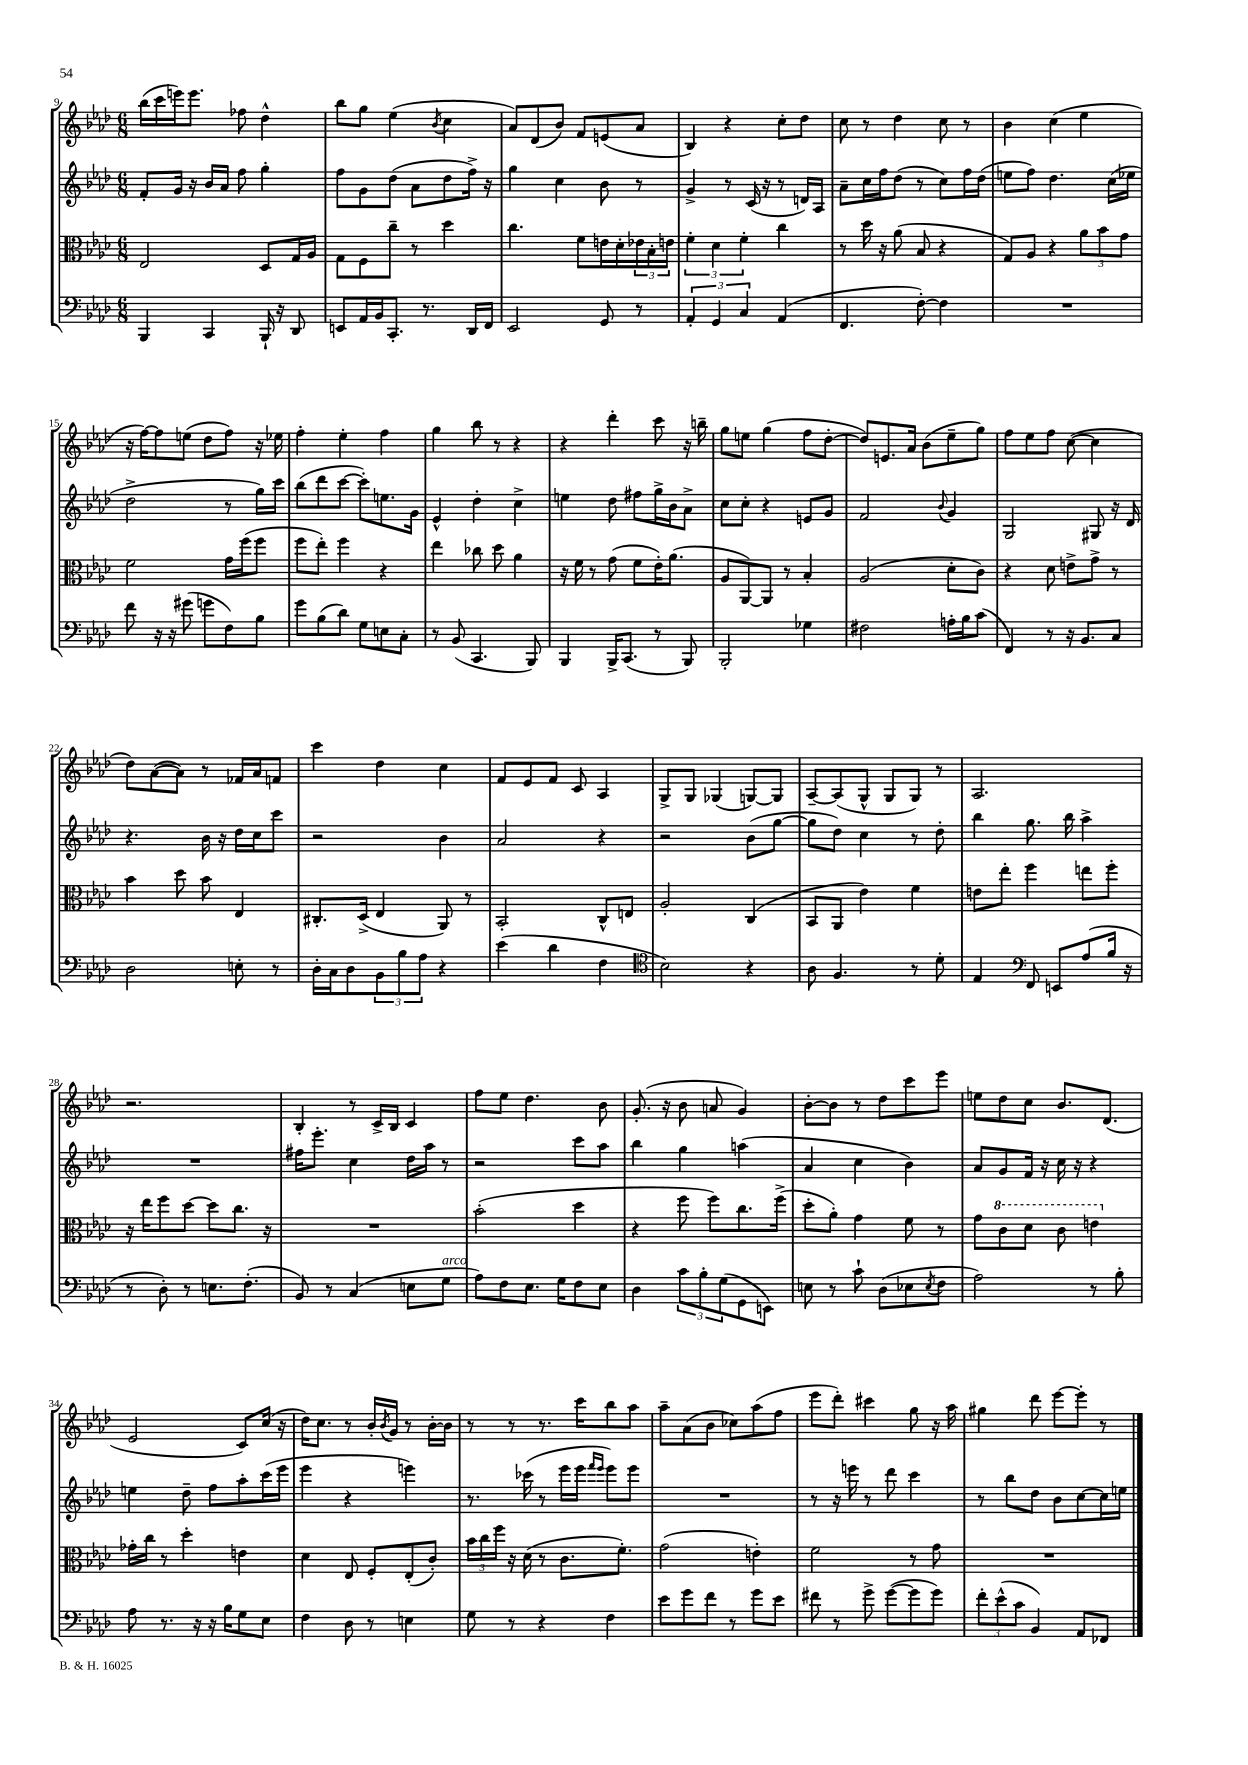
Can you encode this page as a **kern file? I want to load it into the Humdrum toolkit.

**kern	**kern	**kern	**kern
*staff4	*staff3	*staff2	*staff1
*clefF4	*clefC3	*clefG2	*clefG2
*k[b-e-a-d-]	*k[b-e-a-d-]	*k[b-e-a-d-]	*k[b-e-a-d-]
*M6/8	*M6/8	*M6/8	*M6/8
4BBB-	2E-	8f'	(16bb-
.	.	.	16ccc
.	.	16g	16eee)
.	.	16r	8.eee
4CC	.	16b-	.
.	.	16a-	.
.	.	8ff	8ff-
16BBB-`	8D-	4gg'	4dd-^^
16r	.	.	.
8DD-	16G	.	.
.	16A-	.	.
=	=	=	=
8EE	8G	8ff	8bb-
16AA-	8F	8g	8gg
16BB-	.	.	.
8.CC'	8cc~	(8dd-	(4ee-
.	8r	8a-	.
8.r	.	.	.
.	.	.	8qb-
.	4dd-	8dd-	4cc
16DD-	.	16ff^)	.
16FF	.	16r	.
=	=	=	=
2EE-	4.cc	4gg	8a-)
.	.	.	(8d-
.	.	4cc	8b-)
.	8f	.	8f
8GG	16e	8b-	(8e
.	16d-'	.	.
8r	24e-	8r	8a-
.	24B-'	.	.
.	24e	.	.
=	=	=	=
6AA-'	6f'	4g^	4B-)
6GG	6d-	.	.
.	.	8r	4r
6C	6f'	.	.
.	.	(16c	.
.	.	16r	.
(4AA-	4cc	8r	8cc'
.	.	16d)	8dd-
.	.	16A-	.
=	=	=	=
4.FF	8r	8a-~	8cc
.	16dd-	16cc	8r
.	16r	16ff	.
.	(8a-	(8dd-	4dd-
[8F')	8B-	8r	.
4F]	4r	8cc)	8cc
.	.	16ff	8r
.	.	(16dd-	.
=	=	=	=
2.r	8G)	8ee	4b-
.	8A-	8ff)	.
.	4r	4.dd-	(4cc
.	12a-	.	4ee-
.	12b-	.	.
.	.	(16cc	.
.	12g	.	.
.	.	16ee-	.
=	=	=	=
8f	2f	2dd-^	16r
.	.	.	[16ff)
16r	.	.	8ff]
16r	.	.	.
(8g#	.	.	(8ee
8g	.	.	8dd-
8F)	16g	8r	8ff)
.	(16ff	.	.
8B-	8ff	16gg)	16r
.	.	16ccc	16ee-
=	=	=	=
8g	8ff	(8bb-	4ff'
(8B-	8ee-')	8ddd-	.
8d-)	4ff	[8ccc	4ee-'
8G	.	8ccc'])	.
8E	4r	8.ee	4ff
8C'	.	.	.
.	.	16g	.
=	=	=	=
8r	4ee-	4e-^^	4gg
(8BB-	.	.	.
4.CC	8cc-	4dd-'	8bb-
.	8dd-	.	8r
.	4a-	4cc^	4r
8BBB-)	.	.	.
=	=	=	=
4BBB-	16r	4ee	4r
.	16f	.	.
.	8r	.	.
16BBB-^	(8g	8dd-	4ddd-'
(8.CC	.	.	.
.	8f	8ff#	.
8r	16e-')	16gg^	8ccc
.	(8.a-	16b-	.
8BBB-)	.	8a-^	16r
.	.	.	16bb~
=	=	=	=
2BBB-'	8A-	8cc	8gg
.	[8AA-)	8cc'	8ee
.	8AA-]	4r	(4gg
.	8r	.	.
4G-	4B-'	8e	8ff
.	.	8g	[8dd-'
=	=	=	=
2F#	(2A-	2f	8dd-])
.	.	.	8.e
.	.	.	16a-
.	.	.	(8b-
.	.	8qqb-	.
16A'	8d-'	4g	8ee-~
16B-	.	.	.
(8c	8c)	.	8gg)
=	=	=	=
4FF)	4r	2G	8ff
.	.	.	8ee-
8r	8d-	.	8ff
16r	8e^	.	([8cc
8.BB-	.	.	.
.	8g^	8G#	4cc]
8C	8r	16r	.
.	.	16d-	.
=	=	=	=
2D-	4b-	4.r	8dd-)
.	.	.	([8a-
.	8dd-	.	8a-])
.	8b-	16b-	8r
.	.	16r	.
8E'	4E-	16dd-	16f-
.	.	16cc	16a-
8r	.	8ccc	8f
=	=	=	=
16D-'	8.C#'	2r	4ccc
16C	.	.	.
8D-	.	.	.
.	(16D-^	.	.
12BB-	4E-	.	4dd-
12B-	.	.	.
12A-	.	.	.
4r	8AA-)	4b-	4cc
.	8r	.	.
=	=	=	=
(4e-	2BB-'	2a-	8f
.	.	.	8e-
4d-	.	.	8f
.	.	.	8c
4F	8C^^	4r	4A-
.	8E	.	.
=	=	=	=
*clefC4	*	*	*
2B-)	2A-'	2r	8G^
.	.	.	8G
.	.	.	(4G-
4r	(4C	(8b-	[8G)
.	.	[8gg	8G]
=	=	=	=
8A-	8BB-	8gg]	[8A-~
4.F	8AA-	8dd-)	(8A-]
.	4e-)	4cc	8G^^
.	.	.	8G
8r	4f	8r	8G)
8d-'	.	8dd-'	8r
=	=	=	=
4E-	8e	4bb-	2.A-
.	8ee-'	.	.
*clefF4	*	*	*
8FF	4ff	8.gg	.
8EE	.	.	.
.	.	16bb-	.
(8A-	8ee	4aa-^	.
16B-	8ff'	.	.
16r	.	.	.
=	=	=	=
8r	16r	2.r	2.r
.	16ee-	.	.
8D-')	8ff	.	.
8r	[8dd-	.	.
8.E	8dd-]	.	.
.	8.cc	.	.
(8.F'	.	.	.
.	16r	.	.
=	=	=	=
8BB-)	2.r	16ff#	4B-'
.	.	8.eee-'	.
8r	.	.	.
(4C	.	4cc	8r
.	.	.	16c^
.	.	.	16B-
8E	.	16dd-	4c
.	.	16aa-	.
8G	.	8r	.
=	=	=	=
8A-)	(2b-'	2r	8ff
8F	.	.	8ee-
8.E-	.	.	4.dd-
16G	.	.	.
8F	4dd-	8ccc	.
8E-	.	8aa-	8b-
=	=	=	=
4D-	4r	4bb-	(8.g'
.	.	.	16r
12c	8ff	4gg	8b-
12B-'	.	.	.
.	8ff)	.	8a
(12G	.	.	.
8GG	8.cc	(4aa	4g)
8EE)	.	.	.
.	(16ff^	.	.
=	=	=	=
8E	8dd-'	4a-	[8b-'
8r	8a-')	.	8b-]
8c`	4g	4cc	8r
(8D-	.	.	8dd-
8E-	8f	4b-)	8ccc
8qE-	.	.	.
8F	8r	.	8eee-
=	=	=	=
2A-)	8g	8a-	8ee
.	8cc	8g	8dd-
.	8dd-	16f	8cc
.	.	16r	.
.	8cc	16cc	8.b-
.	.	16r	.
8r	4ee	4r	.
.	.	.	(8.d-
8B-'	.	.	.
=	=	=	=
8A-	16g-'	4ee	2e-
.	16cc	.	.
8.r	8r	.	.
.	4dd-'	8dd-~	.
16r	.	.	.
16r	.	8ff	.
16B-	.	.	.
8G	4e	8aa-'	8c)
8E-	.	(16ccc	(16cc
.	.	16eee-	16r
=	=	=	=
4F	4d-	4eee-	16dd-)
.	.	.	8.cc
8D-	8E-	4r	8r
8r	8F'	.	16b-'
.	.	.	8qb-
.	.	.	16g
4E	(8E-'	4eee)	8r
.	8c')	.	[16b-'
.	.	.	16b-]
=	=	=	=
8G	24b-	8.r	8r
.	24cc	.	.
.	24ff	.	.
8r	16r	.	8r
.	(16d-	(16ccc-	.
4r	8r	8r	8.r
.	8.c	16eee-	.
.	.	16eee-	16ccc
.	.	16qqfff	.
.	.	16qqeee-	.
4F	.	8eee-)	8bb-
.	8.f')	.	.
.	.	8eee-	8aa-
=	=	=	=
8e-	(2g	2.r	8aa-~
8g	.	.	(8a-
8f	.	.	8b-
8r	.	.	8cc-)
8g	4e')	.	(8aa-
8e-	.	.	8ff
=	=	=	=
8f#	2f	8r	8eee-
8r	.	16r	8ddd-')
.	.	16eee	.
8g^	.	8r	4ccc#
([8g	.	8ddd-	.
8g]	8r	4ccc	8gg
8g)	8g	.	16r
.	.	.	16aa-
=	=	=	=
12f'	2.r	8r	4gg#
(12e-^^	.	.	.
.	.	8bb-	.
12c	.	.	.
4BB-)	.	8dd-	8ddd-
.	.	8b-	[8eee-
8AA-	.	[8cc	8eee-']
8FF-	.	16cc]	8r
.	.	16ee	.
==	==	==	==
*-	*-	*-	*-
